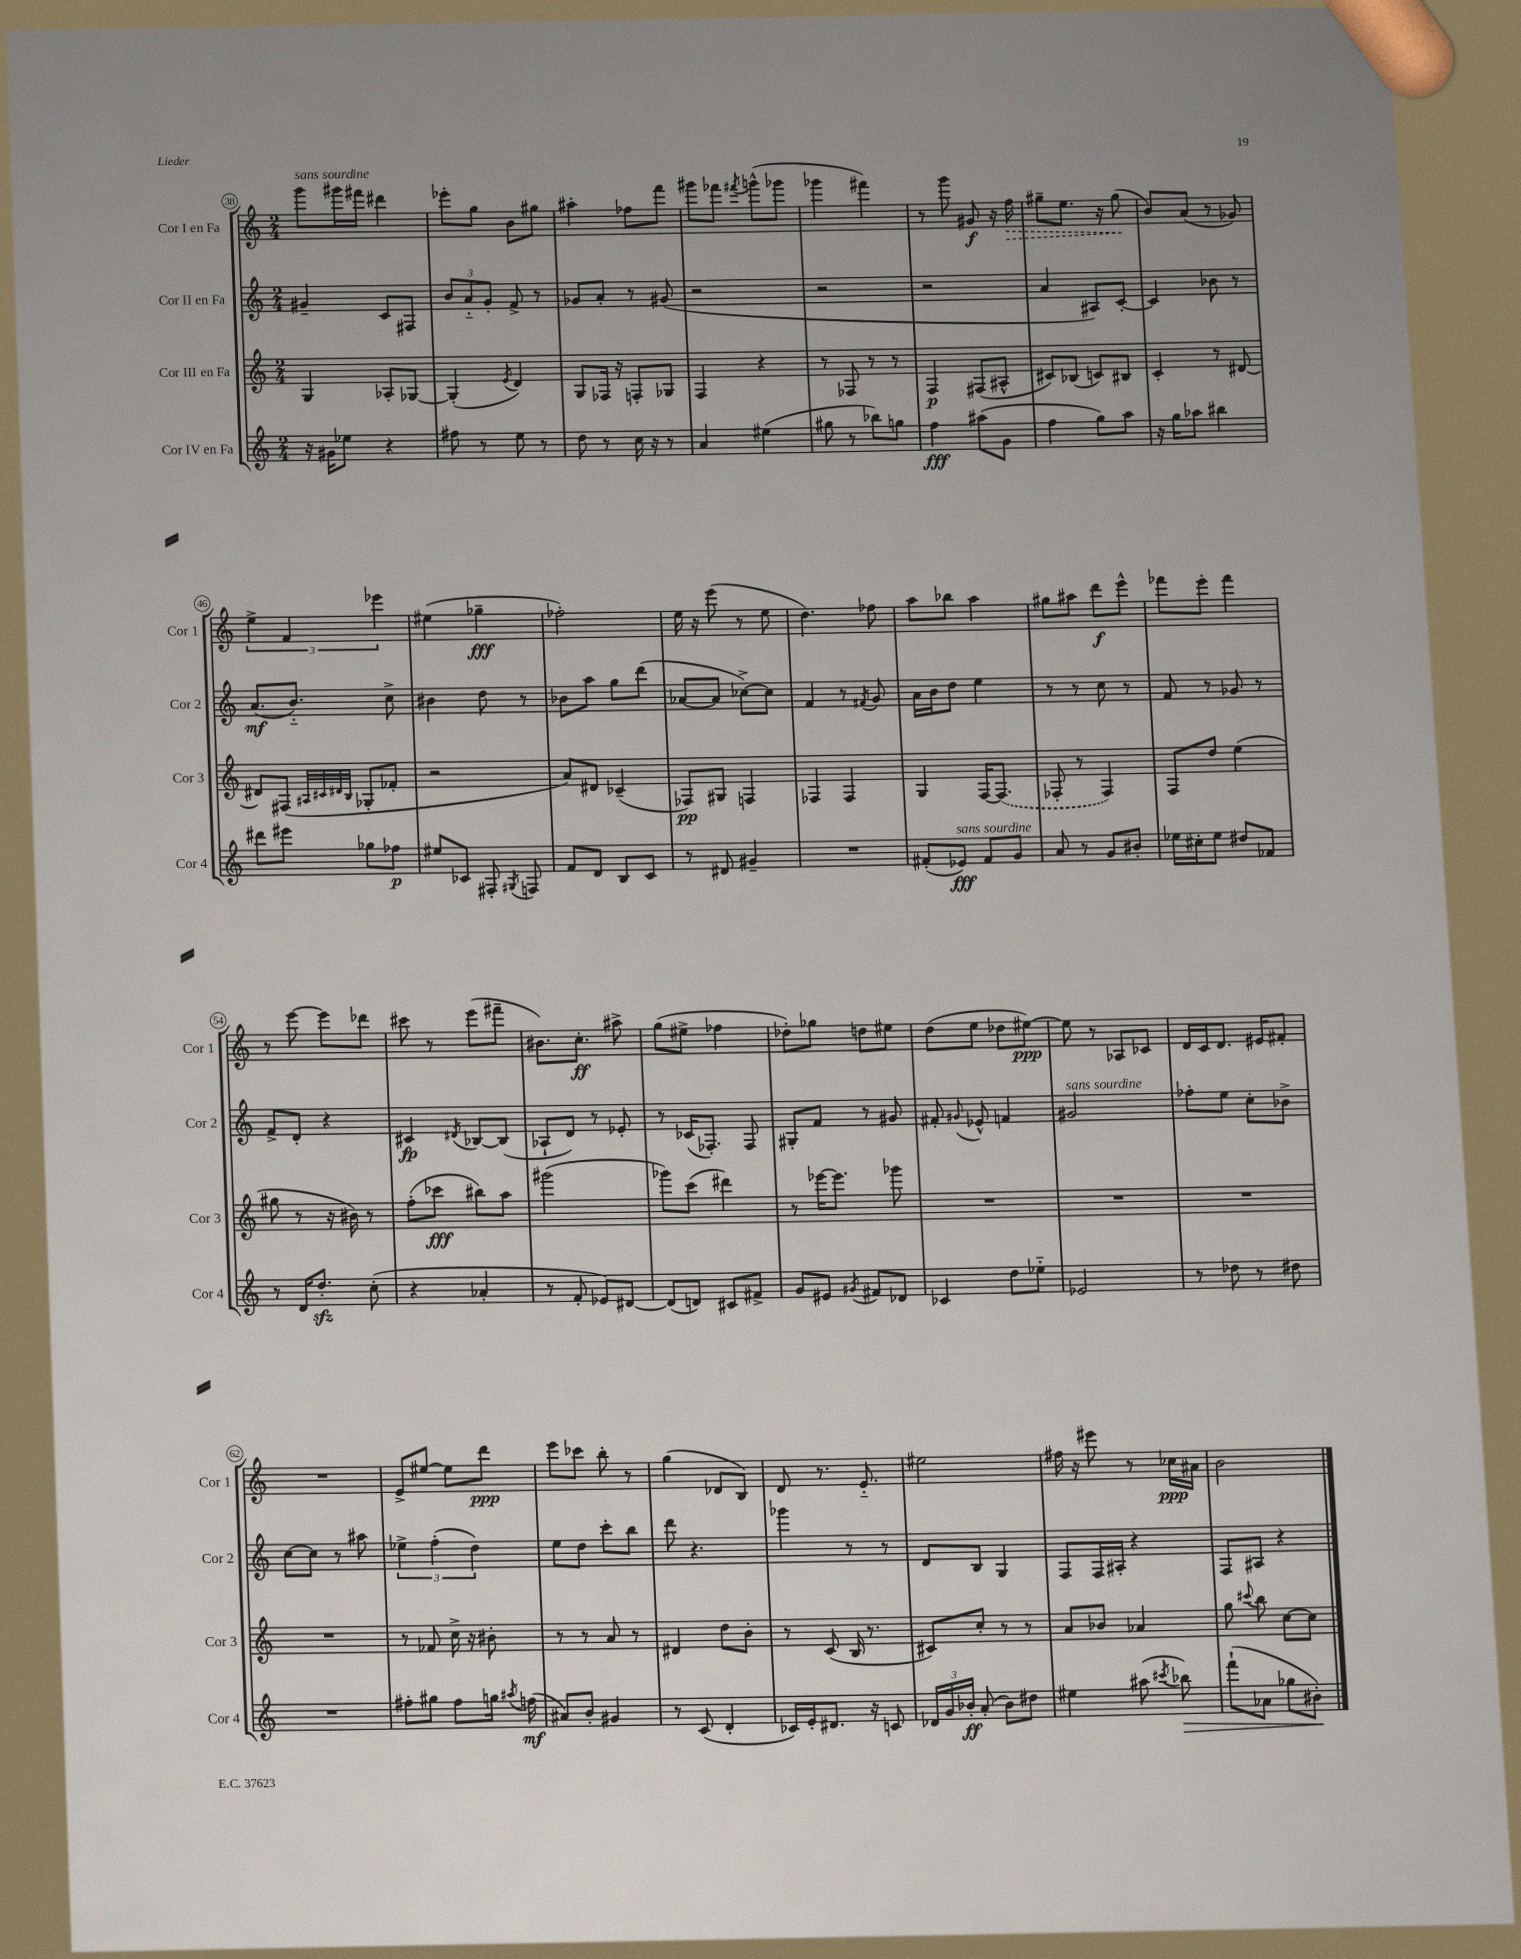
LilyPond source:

<<
\new StaffGroup <<
\new Staff = "s0" \with { instrumentName = "Cor I en Fa" shortInstrumentName = "Cor 1" } {
    \clef treble \key c \major \numericTimeSignature \time 2/4
    \autoBeamOff g'''8[^\markup { \italic "sans sourdine" } gis'''16 fis'''16] dis'''4 |
    ees'''8[-. g''8] b'8[ gis''8] |
    ais''4-. fes''8[ f'''8] |
    gis'''8[ fes'''8] \acciaccatura { fis'''8 } g'''8[-^( ges'''8] |
    ges'''4 fis'''4) |
    r8 g'''8 gis'8\f r16 \once \override Hairpin.style = #'dashed-line f''16\> |
    gis''8[-- e''8.] r16 gis''8\!( |
    b'8[) a'8]( r8 ges'8) |
    \tuplet 3/2 { e''4-> f'4 ees'''4 } |
    eis''4( ges''4--\fff |
    fes''2-.) |
    e''16 r16 e'''8( r8 e''8 |
    d''4.) fes''8 |
    a''8[ bes''8] a''4 |
    gis''8[ ais''8] d'''8[\f e'''8]-^ |
    fes'''8[ e'''8]-. fes'''4 |
    r8 e'''8~ e'''8[ des'''8] |
    cis'''8 r8 e'''8[( fis'''8]-- |
    bis'8.[) c''8.]-.\ff ais''8-> |
    g''8[( eis''8]-> fes''4 |
    des''8[-.) ges''8] d''8[ eis''8] |
    d''8[( e''8] des''8[ eis''8]~\ppp) |
    eis''8 r8 aes8[ ces'8] |
    d'16[ c'16 d'8.] eis'16[ fis'8]-. |
    R2 |
    e'8[-> eis''8]~ eis''8[ d'''8]\ppp |
    e'''8[ ces'''8] b''8-. r8 |
    g''4( des'8[ b8]) |
    d'8 r8. e'8.-_ |
    eis''2 |
    fis''16 r16 eis'''8 r8 ces''16[\ppp ais'16] |
    b'2 \bar "|." |
}
\new Staff = "s1" \with { instrumentName = "Cor II en Fa" shortInstrumentName = "Cor 2" } {
    \clef treble \key c \major \numericTimeSignature \time 2/4
    \autoBeamOff gis'4-- c'8[ fis8] |
    \tuplet 3/2 { b'8[ a'8-_ g'8]-. } f'8-> r8 |
    ges'8[ a'8]-. r8 gis'8( |
    r2 |
    r2 |
    r2 |
    a'4 ais8[) c'8]~-. |
    c'4 bes'8 r8 |
    a'8.[\mf( b'8.]-_) c''8-> |
    bis'4 d''8 r8 |
    bes'8[ a''8] g''8[ d'''8]( |
    aes'8[~ aes'8] ces''8[~->) ces''8] |
    f'4 r8 \acciaccatura { fis'8 } g'8 |
    a'16[ b'16 d''8] e''4 |
    r8 r8 c''8 r8 |
    f'8 r8 ges'8 r8 |
    f'8[-> d'8]-. r4 |
    cis'4\fp \acciaccatura { dis'8 } bes8[~ bes8]( |
    aes8[-! d'8]) r8 ees'8-. |
    r8 ces'16[( fes8.]-.) fes8 |
    gis8[-. f'8] r8 gis'8 |
    fis'8-. \appoggiatura { gis'8 } ees'8-^ f'4 |
    gis'2^\markup { \italic "sans sourdine" } |
    fes''8[-. e''8] c''8[-. bes'8]-> |
    c''8[~ c''8] r8 ais''8 |
    \tuplet 3/2 { ees''4-> f''4-.( d''4) } |
    e''8[ d''8] c'''8[-. b''8] |
    d'''8 r4. |
    ges'''4 r8 r8 |
    d'8[ b8] g4 |
    f8[ f16 ais16]-. r4 |
    f8[ ais8] r4 \bar "|." |
}
\new Staff = "s2" \with { instrumentName = "Cor III en Fa" shortInstrumentName = "Cor 3" } {
    \clef treble \key c \major \numericTimeSignature \time 2/4
    \autoBeamOff g4 aes8[-. ges8]~ |
    ges4-.( \acciaccatura { e'8 } d'4) |
    g8[ fes16] r16 f8[-. ges8] |
    f4 r4 |
    r8 fes8 r8 r8 |
    f4\p fis8[( ais8]-^ |
    cis'8[) bes8]( c'8[) bis8] |
    c'4-. r8 dis'8~ |
    dis'8[ fis8]( \grace { ais32[ cis'32 dis'32 b32] } ges8[-. fes'8]-. |
    r2 |
    a'8[) dis'8] ces'4--( |
    fes8[\pp) gis8] f4 |
    fes4 fes4 |
    g4 f16[~ \once \slurDashed f8.]( |
    fes8-. r8 fes4) |
    f8[ d''8] e''4( |
    gis''8 r8 r16 bis'16) r8 |
    f''8[-.( ces'''8]\fff bis''8[) a''8] |
    gis'''2( |
    ges'''8[) c'''8]( dis'''4) |
    r8 ees'''16[~ ees'''8.] ges'''8 |
    R2 |
    R2 |
    R2 |
    R2 |
    r8 fes'8 c''16-> r16 bis'8-. |
    r8 r8 a'8 r8 |
    dis'4 d''8[ b'8]-. |
    r8 c'8( b16 r8. |
    cis'8[) c''8]-. r8 r8 |
    a'8[ bes'8] aes'4 |
    g''8 \appoggiatura { cis'''8 } b''8 c''8[~ c''8] \bar "|." |
}
\new Staff = "s3" \with { instrumentName = "Cor IV en Fa" shortInstrumentName = "Cor 4" } {
    \clef treble \key c \major \numericTimeSignature \time 2/4
    \autoBeamOff r16 gis'16[ ees''8] r4 |
    fis''8 r8 e''8 r8 |
    d''8 r8 c''16 r16 r8 |
    a'4 eis''4( |
    gis''8 r8 bes''8[) g''8] |
    f''4\fff ais''8[( g'8] |
    f''4 g''8[) a''8] |
    r16 g''16[ aes''8] bis''4 |
    dis'''8[ eis'''8] ges''8[ fes''8]\p |
    eis''8[ ces'8] fis8-. \acciaccatura { gis8 } f8 |
    f'8[ d'8] b8[ c'8] |
    r8 dis'8 gis'4-- |
    R2 |
    fis'8[-.( ees'8]\fff^\markup { \italic "sans sourdine" }) fis'8[ g'8] |
    a'8 r8 g'8[ bis'8]-. |
    ees''16[ cis''16-. ees''8] dis''8[ fes'8] |
    r8 d'16[ d''8.]-.\sfz c''8-.( |
    r4 aes'4-. |
    r8 f'8-. ees'8[) dis'8]~ |
    dis'8[( d'8]) cis'8[ fis'8]-> |
    g'8[ eis'8] \acciaccatura { gis'8 } fis'8[ des'8] |
    ces'4 d''8[ ees''8]-_ |
    ees'2 |
    r8 des''8 r8 dis''8 |
    R2 |
    fis''8[-. gis''8] fis''8[ g''16] \acciaccatura { ais''8 } f''16\mf( |
    ais'8[) b'8]-. gis'4 |
    r8 c'8( d'4-. |
    ces'16[) e'16-. dis'8.] r16 c'8 |
    \tuplet 3/2 { des'16[ g'16 bes'16]-.\ff } a'8-.( bes'8[) dis''8] |
    eis''4 ais''8( \acciaccatura { cis'''8 } bes''8\>) |
    f'''8[-!( aes'8] ges''8[ bis'8]-.\!) \bar "|." |
}
>>
>>
\layout { \context { \Score currentBarNumber = #38 \override BarNumber.stencil = #(make-stencil-circler 0.1 0.3 ly:text-interface::print) } }
